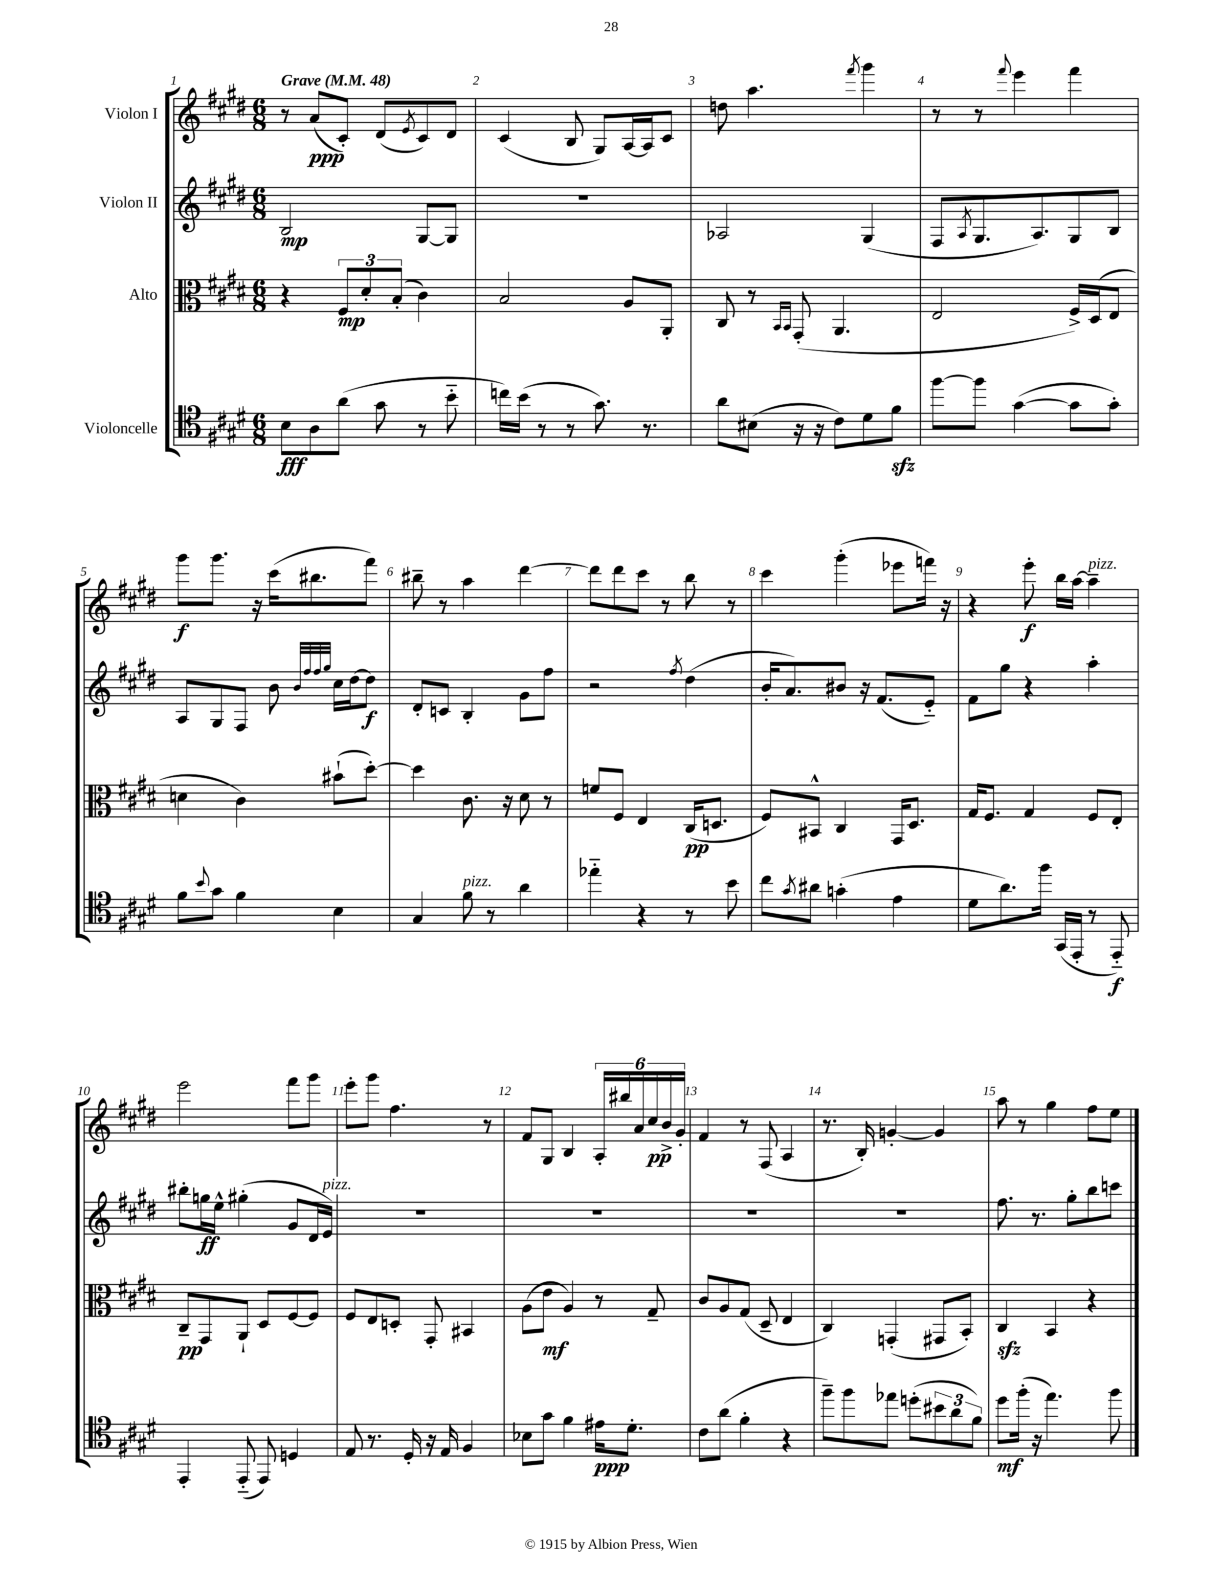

**kern	**kern	**kern	**kern
*staff4	*staff3	*staff2	*staff1
*clefC4	*clefC3	*clefG2	*clefG2
*k[f#c#g#d#]	*k[f#c#g#d#]	*k[f#c#g#d#]	*k[f#c#g#d#]
*M6/8	*M6/8	*M6/8	*M6/8
*MM48	*MM48	*MM48	*MM48
8B	4r	2B	8r
8A	.	.	(8a
(8a	12F#	.	8c#')
.	12d#'	.	.
8g#	.	.	(8d#
.	(12B'	.	.
.	.	.	8qe
8r	4c#)	[8G#	8c#)
8b'~	.	8G#]	8d#
=	=	=	=
16cc)	2B	2.r	(4c#
(16b	.	.	.
8r	.	.	.
8r	.	.	8B
8.g#)	.	.	8G#)
.	8A	.	[16A
8.r	.	.	16A]
.	8AA'	.	8c#
=	=	=	=
8a	8C#	2A-	8dd
(8B#	8r	.	4.aa
.	16qqBB	.	.
.	16qqBB	.	.
16r	(8GG#'	.	.
16r	.	.	.
8c#)	4.AA	.	.
.	.	.	8qfff#
8d#	.	(4G#	4ggg#
8f#	.	.	.
=	=	=	=
[8ff#	2E	8F#	8r
.	.	8qA	.
8ff#]	.	8.G#	8r
.	.	.	8qqfff#
([4g#	.	.	4eee
.	.	8.A)	.
8g#]	16F#^)	8G#	4fff#
.	(16D#	.	.
8g#')	8E	8B	.
=	=	=	=
8f#	4d	8A	8ggg#
8qqb	.	.	.
8g#	.	8G#	8.ggg#
4f#	4c#)	8F#	.
.	.	.	16r
.	.	8b	(16ccc#
.	.	.	8.bb#
.	.	32qqb	.
.	.	32qqff#	.
.	.	32qqff#	.
.	.	32qqgg#	.
4B	(8b#`	16cc#	.
.	.	[16dd#	.
.	[8dd#')	8dd#]	8fff#)
=	=	=	=
4G#	4dd#]	8d#'	8bb#~
.	.	8c	8r
8f#	8.c#	4B'	4aa
8r	.	.	.
.	16r	.	.
4a	8d#	8g#	[4ddd#
.	8r	8ff#	.
=	=	=	=
4ee-'~	8f	2r	8ddd#]
.	8F#	.	8ddd#
4r	4E	.	8ccc#
.	.	.	8r
.	.	8qff#	.
8r	(16C#	(4dd#	8bb
.	8.D	.	.
8b	.	.	8r
=	=	=	=
8cc#	8F#)	16b'	4ccc#
.	.	8.a)	.
8qg#	.	.	.
8a#	8BB#^^	.	.
(4g'	4C#	8b#	(4ggg#'
.	.	16r	.
.	.	(8.f#	.
4e	16GG#	.	8eee-
.	8.D#	.	.
.	.	8e'~)	16fff)
.	.	.	16r
=	=	=	=
8d#	16G#	8f#	4r
.	8.F#	.	.
8.a)	.	8gg#	.
.	4G#	4r	8eee'
16ff#	.	.	.
(16GG#	.	.	16bb
16EE'	.	.	[16aa
8r	8F#	4aa'	4aa~]
8EE'~)	8E'	.	.
=	=	=	=
4EE'	8C#~	8bb#'	2eee
.	8GG#	16gg	.
.	.	16ee^^	.
(8EE'~	8AA`	(4gg#'	.
8EE)	8D#	.	.
4D	[8F#	8g#	8fff#
.	8F#]	16d#	8ggg#
.	.	16e)	.
=	=	=	=
8E	8F#	2.r	8eee'
8.r	8E	.	8ggg#
.	8D'	.	4.ff#
16D#'	.	.	.
16r	8GG#'	.	.
16E	.	.	.
4F#	4BB#	.	.
.	.	.	8r
=	=	=	=
8B-	(8A	2.r	8f#
8g#	8e	.	8G#
4f#	4A)	.	4B
16e#	8r	.	24A'
.	.	.	24bb#
8.d#'	.	.	.
.	.	.	24a
.	8G#~	.	24cc#
.	.	.	24b^
.	.	.	24g#'
=	=	=	=
8c#	8c#	2.r	4f#
(8a	8A	.	.
4f#'	(8G#	.	8r
.	8D#~	.	(8F#
4r	4E	.	4A
=	=	=	=
8ff#~)	4C#)	2.r	8.r
8ff#	.	.	.
.	.	.	16B')
8ee-	(4GG'	.	[4g'
(8dd'	.	.	.
12b#	8GG#	.	4g]
12a	.	.	.
.	8BB')	.	.
12f#)	.	.	.
=	=	=	=
8dd#	4C#	8.ff#	8aa
(16ff#'	.	.	8r
16r	.	8.r	.
4.ee)	4BB	.	4gg#
.	.	8gg#'	.
.	4r	8bb	8ff#
8ff#	.	8ccc	8ee
==	==	==	==
*-	*-	*-	*-
